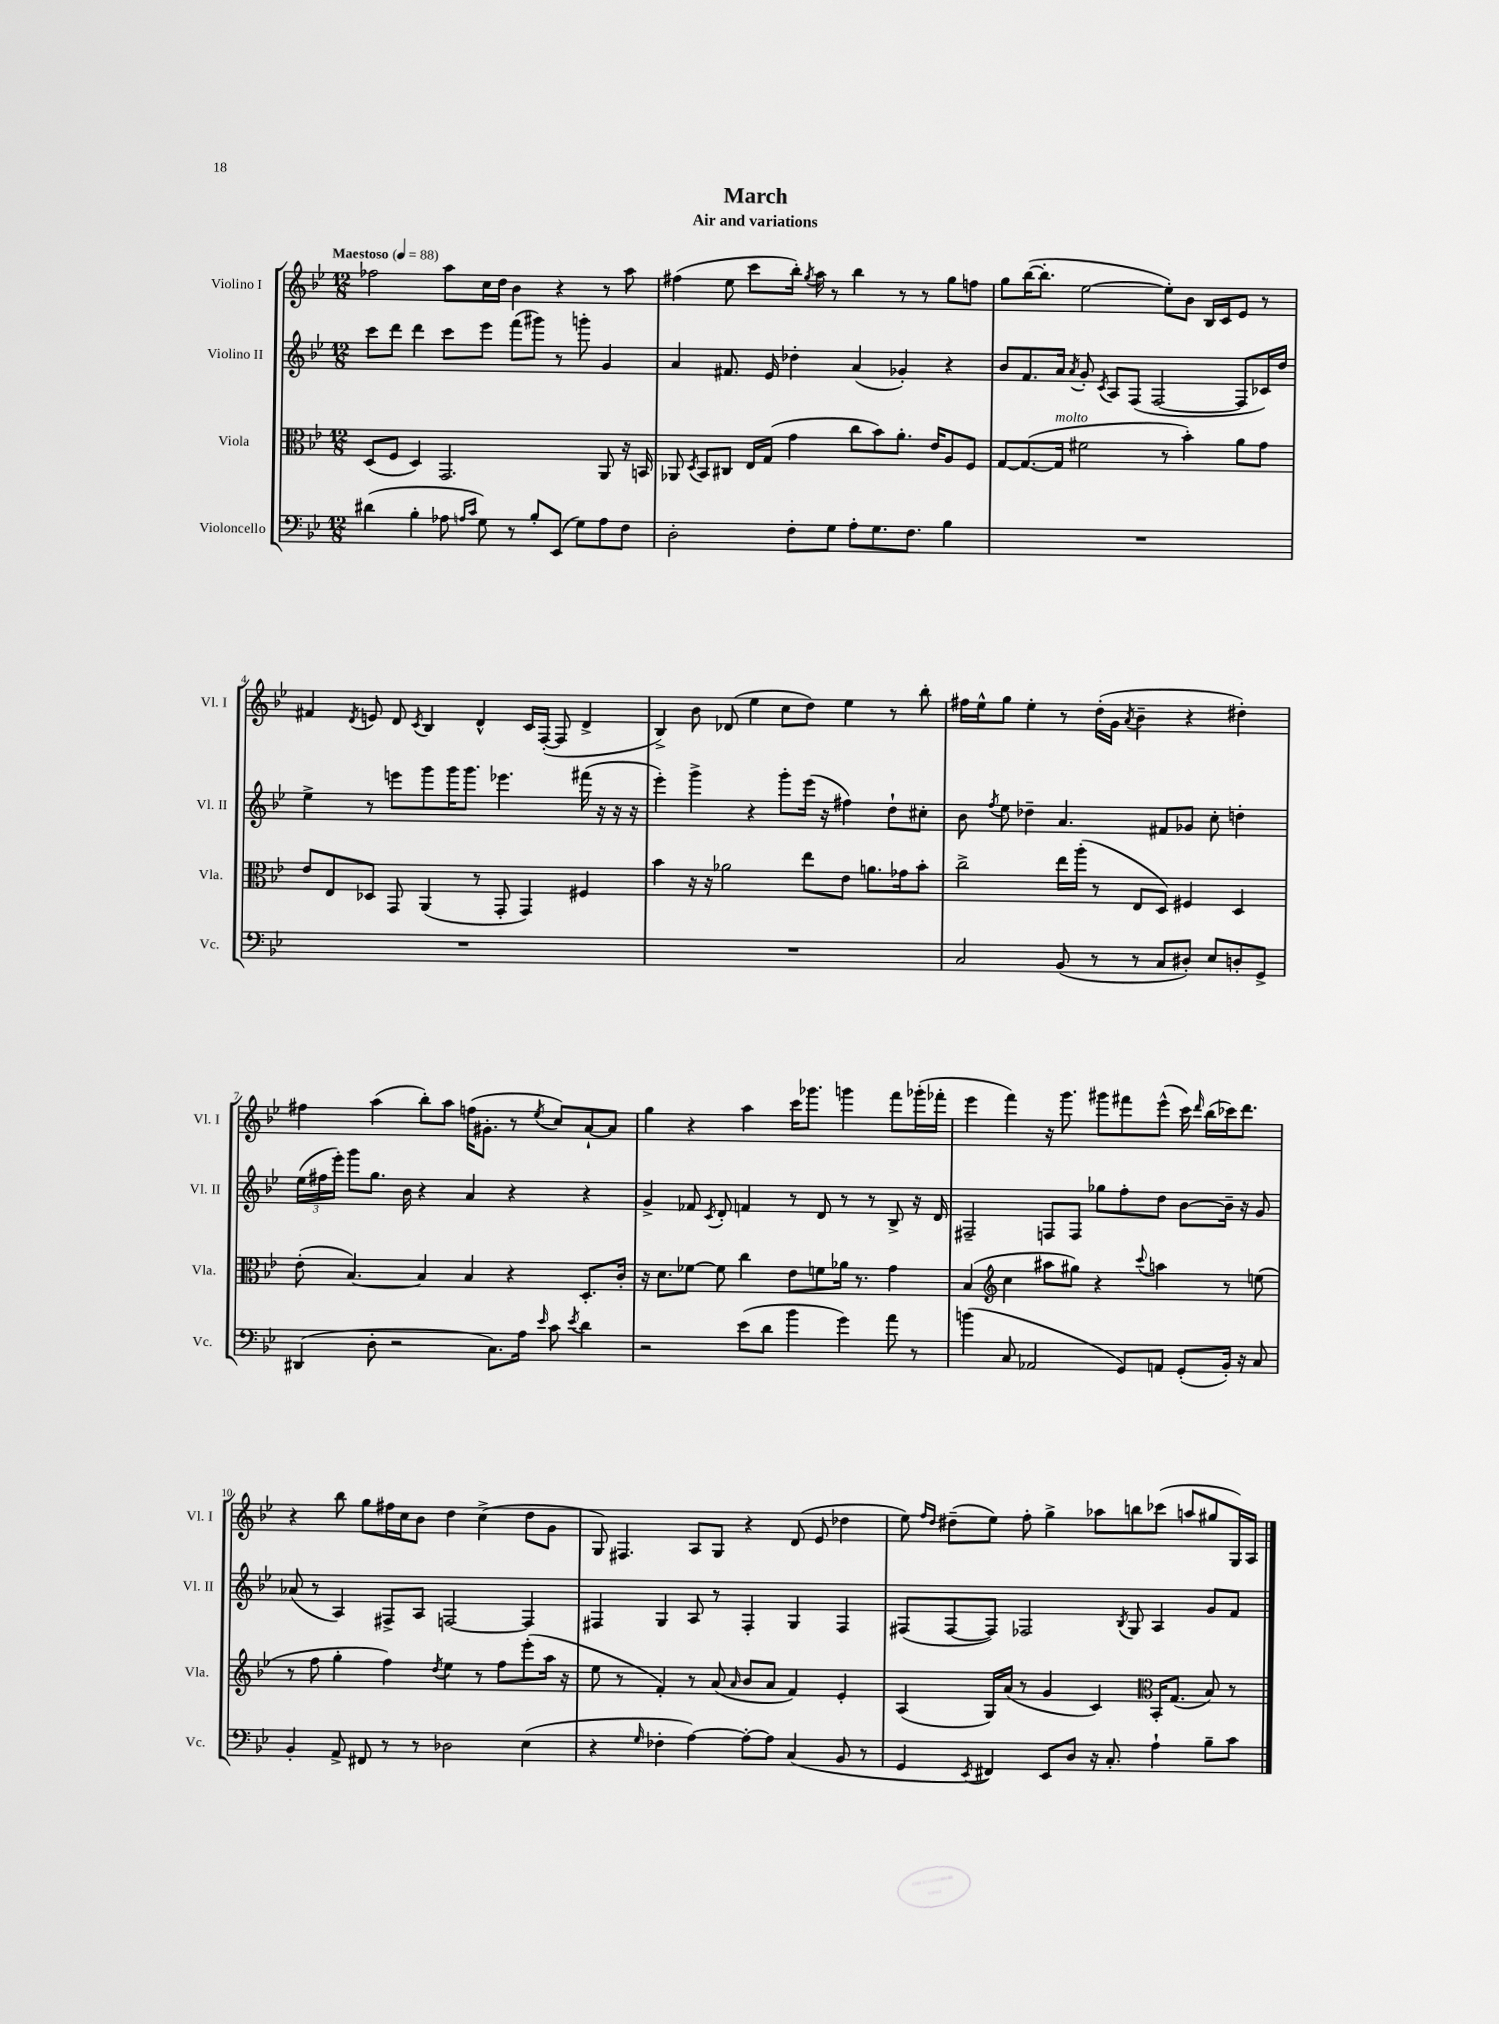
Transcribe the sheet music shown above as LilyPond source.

\header { title = "March" subtitle = "Air and variations" }
<<
\new StaffGroup <<
\new Staff = "s0" \with { instrumentName = "Violino I" shortInstrumentName = "Vl. I" } {
    \clef treble \key bes \major \numericTimeSignature \time 12/8 \tempo "Maestoso" 4 = 88
    \autoBeamOff fes''2 a''8[ c''16 d''16] bes'4 r4 r8 a''8 |
    fis''4( ees''8 c'''8[ bes''16]-.) \acciaccatura { g''8 } a''16 r8 bes''4 r8 r8 g''8[ f''8] |
    g''8[ bes''16~( bes''8.]-. ees''2~ ees''8[-.) bes'8] bes16[ c'16 ees'8] r8 |
    fis'4 \acciaccatura { d'8 } e'8 d'8 \acciaccatura { c'8 } bes4 d'4-^ c'16[ f16]~-.( f8 d'4-> |
    bes4->) bes'8 des'8( ees''4 c''8[ d''8]) ees''4 r8 bes''8-. |
    fis''16[ ees''16-^ g''8] ees''4-. r8 d''16[-.( g'16] \acciaccatura { a'8 } bes'4-- r4 dis''4-.) |
    fis''4 a''4( bes''8[-.) a''8] f''16[( gis'8.]-. r8 \acciaccatura { ees''8 } c''8[) a'8~-! a'8] |
    g''4 r4 a''4 c'''16[ ges'''8.] g'''4 f'''8[ ges'''16-.( fes'''16]-. |
    ees'''4 f'''4) r16 g'''8. gis'''8[ fis'''8 ees'''8]-^( c'''16) \grace { d'''16 } bes''16[( ces'''16) d'''8.] |
    r4 bes''8 g''8[ fis''16 c''16 bes'8] d''4 c''4->( d''8[ g'8] |
    g8) fis4. a8[ g8] r4 d'8( ees'8 des''4 |
    ees''8) \grace { f''16[ d''16] } dis''8[--( ees''8]) f''8-. g''4-> aes''8[ b''8 ces'''8]( a''8[ gis''8 g16) a16] \bar "|." |
}
\new Staff = "s1" \with { instrumentName = "Violino II" shortInstrumentName = "Vl. II" } {
    \clef treble \key bes \major \numericTimeSignature \time 12/8
    \autoBeamOff c'''8[ d'''8] d'''4 c'''8[ ees'''8] f'''8[( gis'''8]) r8 g'''8-. g'4 |
    a'4 fis'8. ees'16 des''4-. a'4( ges'4-.) r4 |
    bes'8[ f'8. a'16] \acciaccatura { a'8 } g'8-. \acciaccatura { c'8 } a8[ f8]( f2~ f8[ ces'16) d''16] |
    ees''4-> r8 e'''8[ g'''8 g'''16 g'''8.] ees'''4. fis'''16( r16 r16 r16 |
    ees'''4-.) g'''4-> r4 g'''8[-. ees'''16]( r16 fis''4) d''8[-! cis''8]-. |
    bes'8 \acciaccatura { f''8 } ees''8 des''4-- a'4. fis'8[ ges'8] c''8-. d''4-. |
    \tuplet 3/2 { ees''16[( fis''16 ees'''16]-.) } g'''8[ g''8.] bes'16 r4 a'4 r4 r4 |
    g'4-> fes'8 \acciaccatura { c'8 } d'8-. f'4 r8 d'8 r8 r8 bes8-> r16 d'16 |
    fis2-- f8[ f8] ges''8[ f''8-. d''8] bes'8[~ bes'16]-- r16 g'8 |
    aes'8( r8 a4) fis8[-> a8] f2~ f4 |
    fis4 g4 a8 r8 fis4-. g4 fis4 |
    fis8[( fis8~ fis8]) fes2 \acciaccatura { bes8 } g8 a4 g'8[ f'8] \bar "|." |
}
\new Staff = "s2" \with { instrumentName = "Viola" shortInstrumentName = "Vla." } {
    \clef alto \key bes \major \numericTimeSignature \time 12/8
    \autoBeamOff d8[( f8] d4) g,2. a,8 r16 b,16 |
    aes,8 \acciaccatura { d8 } bes,8[ cis8] ees16[ g16]( g'4 c''8[ bes'8) a'8.]-. ees'16[ a8 f8] |
    g8[~ g8.~( g16]^\markup { \italic "molto" } fis'2 r8 bes'4-.) a'8[ g'8] |
    ees'8[ ees8 des8] g,8 a,4( r8 g,8-. g,4) fis4 |
    bes'4 r16 r16 aes'2 ees''8[ ees'8] a'8.[ ges'16 bes'8]-. |
    c''2-> ees''16[ a''16]-.( r8 ees8[ d8]) fis4 d4 |
    ees'8-.( bes4.~) bes4 bes4 r4 d8.[-. c'16]-. |
    r16 d'8.[ fes'8]~ fes'8 c''4 ees'8[ f'8 aes'16] r8. g'4 |
    bes4( \clef treble c''4 ais''8[ gis''8]) r4 \appoggiatura { c'''8 } a''4 r8 e''8( |
    r8 f''8 g''4-. f''4) \acciaccatura { d''8 } ees''4 r8 f''8[ ees'''8-.( a''16] r16 |
    ees''8 r8 f'4-.) r8 a'8( \grace { a'16 } bes'8[ a'8] f'4) ees'4-. |
    a4( g16[) a'16]( r8 g'4 c'4) \clef alto bes,16[-. g8.]( bes8) r8 \bar "|." |
}
\new Staff = "s3" \with { instrumentName = "Violoncello" shortInstrumentName = "Vc." } {
    \clef bass \key bes \major \numericTimeSignature \time 12/8
    \autoBeamOff dis'4( bes4-. aes8 \grace { a16[ c'16] } g8) r8 bes8[-. ees,8]( g8[) a8 f8] |
    d2-. f8[-. g8] a8[-. g8. f8.] bes4 |
    R1. |
    R1. |
    R1. |
    c2 bes,8( r8 r8 c8[ dis8]-.) ees8[ d8-. g,8]-> |
    dis,4( d8-. r2 c8.[) a16] \grace { ees'16 } c'8 \acciaccatura { ees'8 } d'4 |
    r2 ees'8[( d'8] bes'4 g'4) a'8 r8 |
    b'4( c8 aes,2 g,8[) a,8] g,8[-.( bes,16]-.) r16 c8 |
    bes,4-. a,8-> fis,8 r8 r8 des2 ees4( |
    r4 \grace { g16 } fes4-. a4~) a8[~-. a8] c4( bes,8 r8 |
    g,4 \acciaccatura { ees,8 } fis,4) ees,8[ d8] r16 c8.-. a4-! bes8[-- c'8] \bar "|." |
}
>>
>>
